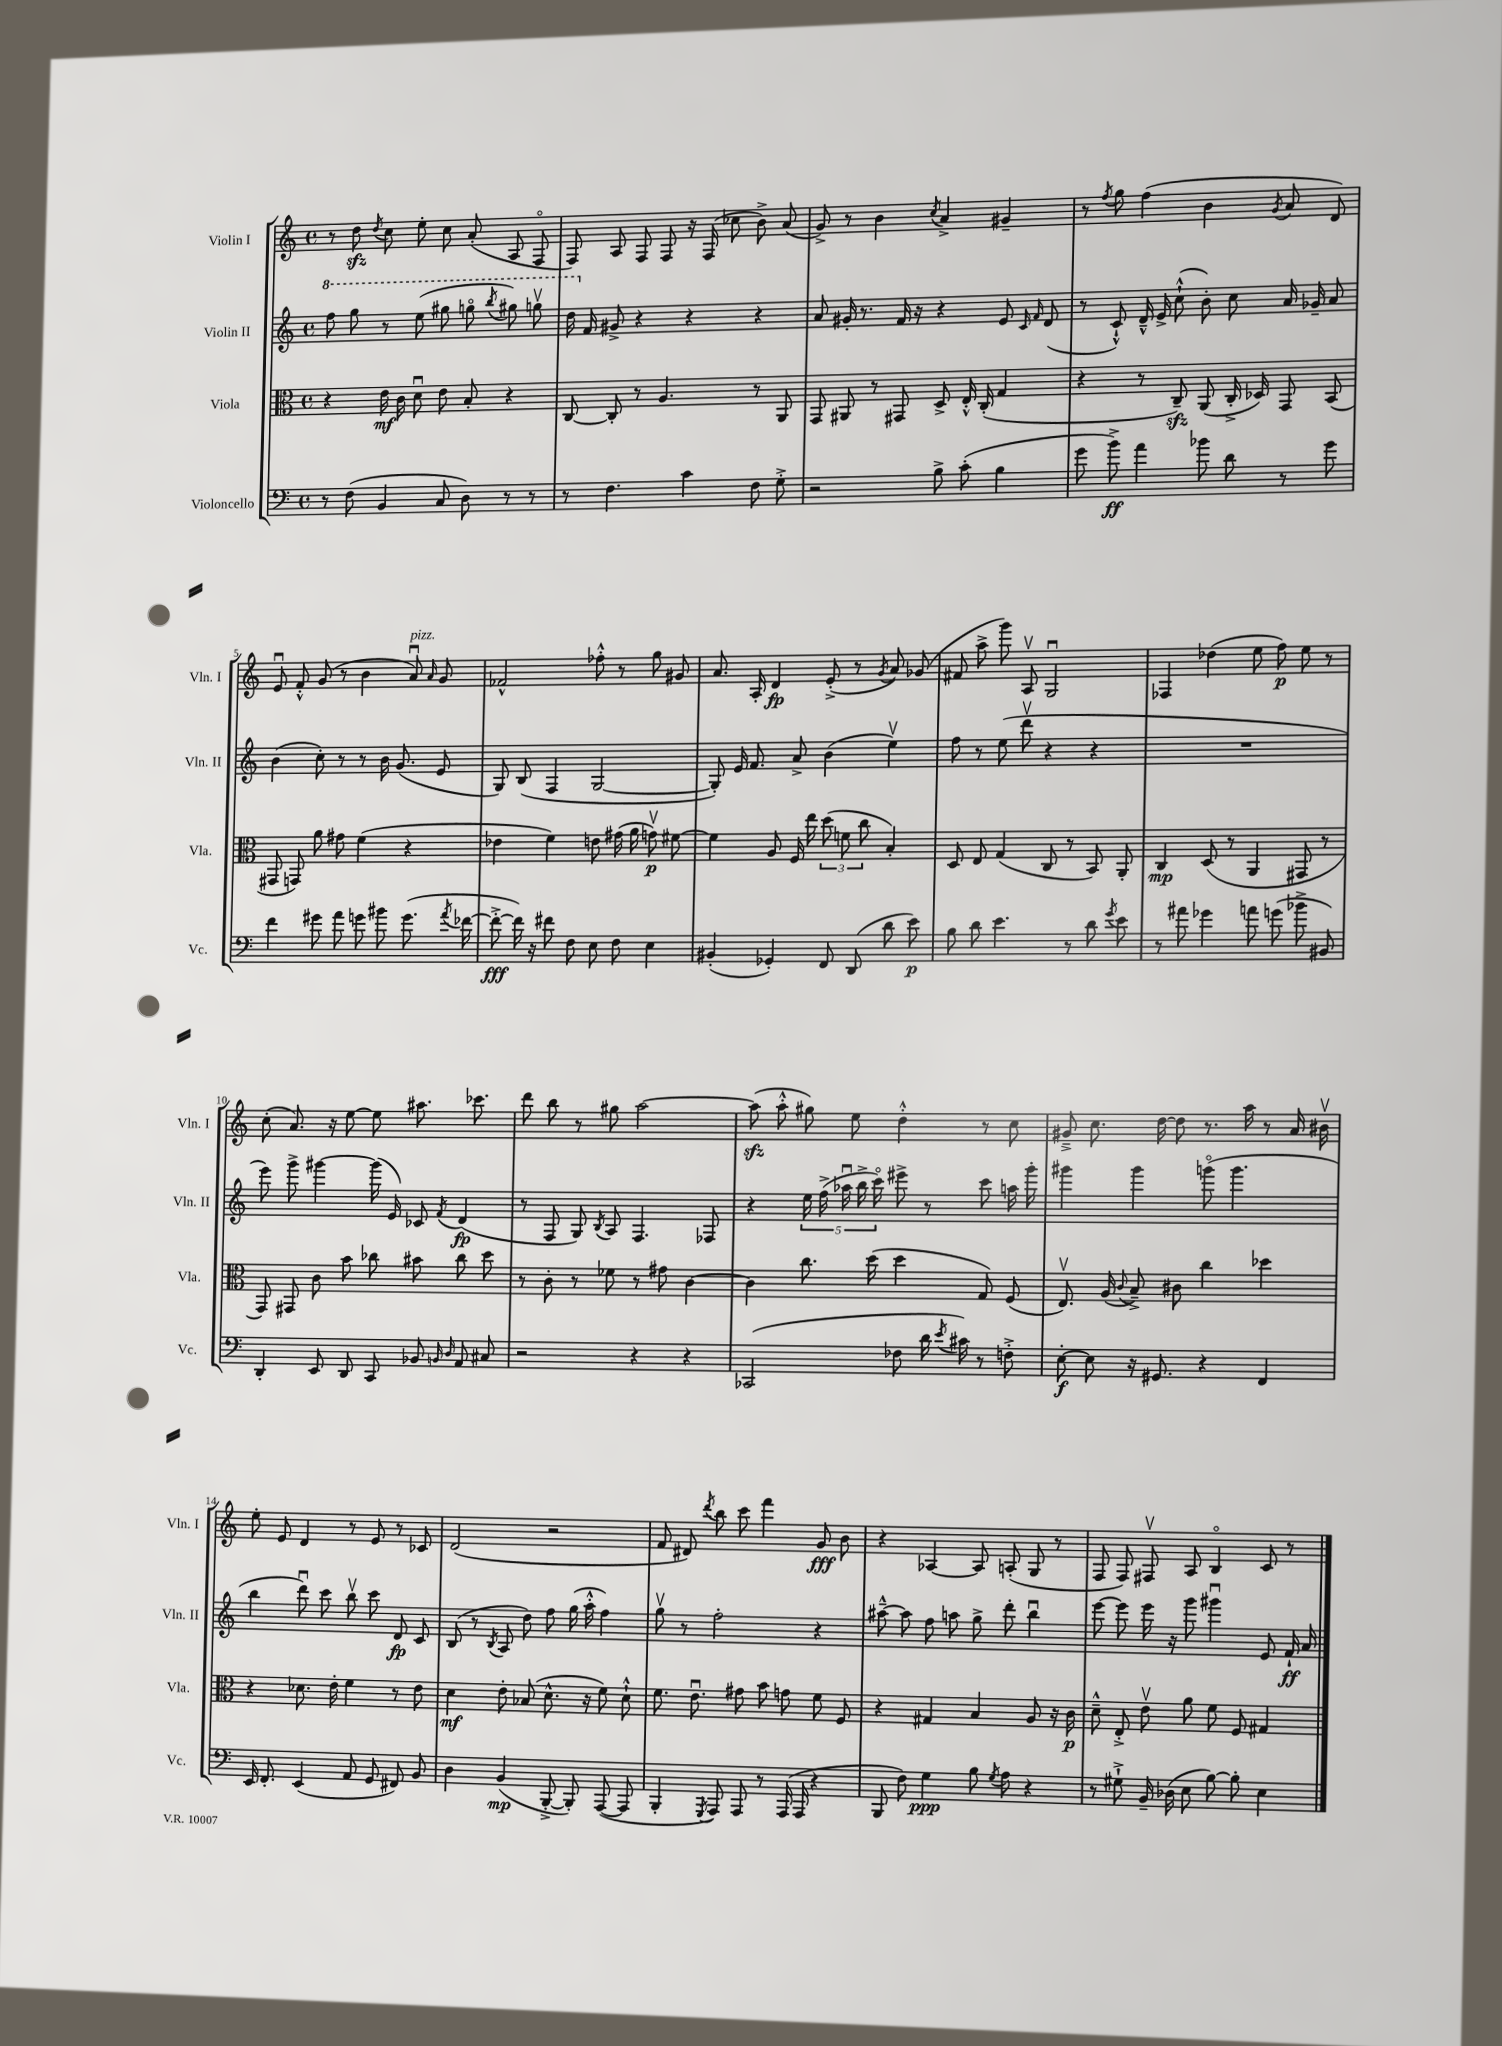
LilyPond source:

<<
\new StaffGroup <<
\new Staff = "s0" \with { instrumentName = "Violin I" shortInstrumentName = "Vln. I" } {
    \clef treble \key c \major \defaultTimeSignature \time 4/4
    \autoBeamOff r8 d''8\sfz \acciaccatura { d''8 } c''8 e''8-. c''8 a'8-.( a8 f8\flageolet |
    f8) a8 f8 f8 r16 f16( ces''8 b'8->) a'8( |
    g'8->) r8 b'4 \acciaccatura { c''8 } a'4-> gis'4-- |
    r8 \acciaccatura { f''8 } g''8 f''4( b'4 \acciaccatura { g'8 } a'8 d'8) |
    e'8\downbow f'8-.-^ g'8( r8 b'4 a'8\downbow^\markup { \italic "pizz." }) \grace { a'16 } g'8 |
    fes'2-^ fes''8-.-^ r8 g''8 gis'8 |
    a'8. a16-. d'4\fp e'8-.->( r8 \acciaccatura { g'8 } a'8) ges'8( |
    fis'8 a''8-> g'''8) a8\upbow g2\downbow |
    fes4 des''4( e''8 f''8\p) e''8 r8 |
    c''8-.( a'8.) r16 e''8~ e''8 ais''8. ces'''8. |
    d'''8 b''8 r8 gis''8 a''2~ |
    a''8\sfz( a''8-.-^ gis''8) e''8 d''4-.-^ r8 c''8 |
    gis'8---> c''8. d''16~ d''8 r8. a''16 r8 a'16 bis'16\upbow |
    e''8-. e'8 d'4 r8 e'8 r8 ces'8 |
    d'2( r2 |
    f'8 dis'8) \acciaccatura { d'''8 } b''8 c'''8 f'''4 g'8\fff b'8 |
    r4 aes4~ aes8 a8-.( g8 r8 |
    f8 f8) fis8\upbow a8 b4\flageolet c'8 r8 \bar "|." |
}
\new Staff = "s1" \with { instrumentName = "Violin II" shortInstrumentName = "Vln. II" } {
    \clef treble \key c \major \defaultTimeSignature \time 4/4
    \autoBeamOff \ottava #1 f'''8 g'''8 r8 e'''8( gis'''8 g'''8\flageolet \acciaccatura { b'''8 } gis'''8) g'''8\upbow |
    d'''16 \ottava #0 f'16 gis'8-> r4 r4 r4 |
    a'8 gis'16-. r8. f'16 r16 r4 e'8 \grace { c'16 f'16 } d'8( |
    r8 c'8-!-^) d'16---^ e'16-> c''8-!-^( b'8-.) c''8 a'16 ges'16-- a'8 |
    b'4( c''8-.) r8 r8 b'16 g'8.( e'8 |
    g8) b8( f4 g2~ |
    g8-.) e'16 f'8. a'8-> b'4( e''4\upbow) |
    f''8 r8 e''8( d'''8\upbow r4 r4 |
    R1 |
    e'''8) g'''8-> gis'''4~ gis'''16( e'16) ces'8 \acciaccatura { f'8 } d'4\fp( |
    r8 f8 g8) \acciaccatura { b8 } a8 f4. fes8 |
    r4 \tuplet 5/4 { e''16 f''16->( aes''16\downbow b''16-> c'''16\flageolet) } eis'''8-> r8 c'''8 a''16 g'''16-. |
    gis'''4 gis'''4 g'''8\flageolet( g'''4. |
    b''4 d'''8\downbow) c'''8 b''8\upbow c'''8 d'8\fp c'8 |
    b8( r8 \acciaccatura { b8 } a8 d''8) f''8 g''16( a''16-.-^ f''4) |
    g''8\upbow r8 f''2-. r4 |
    ais''8~---^ ais''8 f''8 a''8 g''8-> d'''8-. b''4\downbow |
    e'''8~ e'''8 e'''16 r16 g'''8 gis'''4\downbow e'8 f'16-!\ff a'16 \bar "|." |
}
\new Staff = "s2" \with { instrumentName = "Viola" shortInstrumentName = "Vla." } {
    \clef alto \key c \major \defaultTimeSignature \time 4/4
    \autoBeamOff r4 e'16\mf c'16 d'8\downbow e'8 b8-. r4 |
    c8~ c8-. r8 a4. r8 a,8 |
    g,8 ais,8 r8 gis,8 d8-> e16-.-^ c16-.( g4 |
    r4 r8 c8--\sfz) a,8( c16-.-> des16) g,8 b,8( |
    gis,8 g,8) a'8 gis'8 f'4( r4 |
    ees'4 f'4) e'8 gis'16( a'16 g'8\upbow\p) fis'8~ |
    fis'4 a8 f16 e''16 \tuplet 3/2 { d''8( f'8 c''8 } b4-.) |
    d8 e8 g4( c8 r8 b,8) a,8-. |
    c4\mp d8( r8 a,4 gis,8 r8 |
    g,8) gis,8 c'8 b'8 ces''8 bis'8 ces''8 d''8 |
    r8 c'8-. r8 fes'8 r8 gis'8 c'4~ |
    c'4 c''8. d''16( d''4 g8) f8( |
    e8.\upbow) a16( \appoggiatura { c'8 } b8--->) cis'8 c''4 des''4 |
    r4 des'8. e'16-. f'4 r8 e'8 |
    d'4\mf e'8-. bes8( d'8.-^ r16 f'8) d'8-!-^ |
    f'8. e'8.\downbow gis'8 b'8 g'8 f'8 f8 |
    r4 gis4 b4 a8 r16 c'16\p |
    d'8---^ e8-.-> e'8\upbow a'8 f'8 f8 gis4 \bar "|." |
}
\new Staff = "s3" \with { instrumentName = "Violoncello" shortInstrumentName = "Vc." } {
    \clef bass \key c \major \defaultTimeSignature \time 4/4
    \autoBeamOff r8 f8( b,4 c8 d8) r8 r8 |
    r8 f4. c'4 f8 g8-.-> |
    r2 b8-> c'8-.( b4 |
    g'8 b'8->\ff) a'4 bes'8 d'8 r8 g'8 |
    f'4 gis'8 a'8 g'8 bis'8 g'8.( \acciaccatura { a'8 } fes'16~ |
    fes'8~-.->\fff fes'16) r16 fis'8 f8 e8 f8 e4 |
    bis,4-.( ges,4-.) f,8 d,8( d'8 e'8\p) |
    b8 d'8 e'4. r8 d'8 \acciaccatura { g'8 } e'8 |
    r8 ais'8 ges'4 a'8 g'8( bes'8-> bis,8) |
    d,4-. e,8 d,8 c,8 bes,8 \grace { b,16 d16 } a,8 cis8 |
    r2 r4 r4 |
    ces,2( fes8 d'16 \acciaccatura { e'8 } cis'16) r8 f8-.-> |
    e8~-.\f e8 r16 gis,8. r4 f,4 |
    e,16 f,8.-. e,4( a,8 g,8 fis,8) b,8 |
    d4 b,4\mp( b,,8~-.-> b,,8-.) a,,8~( a,,8 |
    b,,4-. \acciaccatura { g,,8 } a,,8) a,,8 r8 a,,16( a,,16 r4 |
    b,,8 f8) g4\ppp b8 \acciaccatura { g8 } a8 r4 |
    r8 gis8-!-> b,16-- des16( e8 b8~) b8-. e4 \bar "|." |
}
>>
>>
